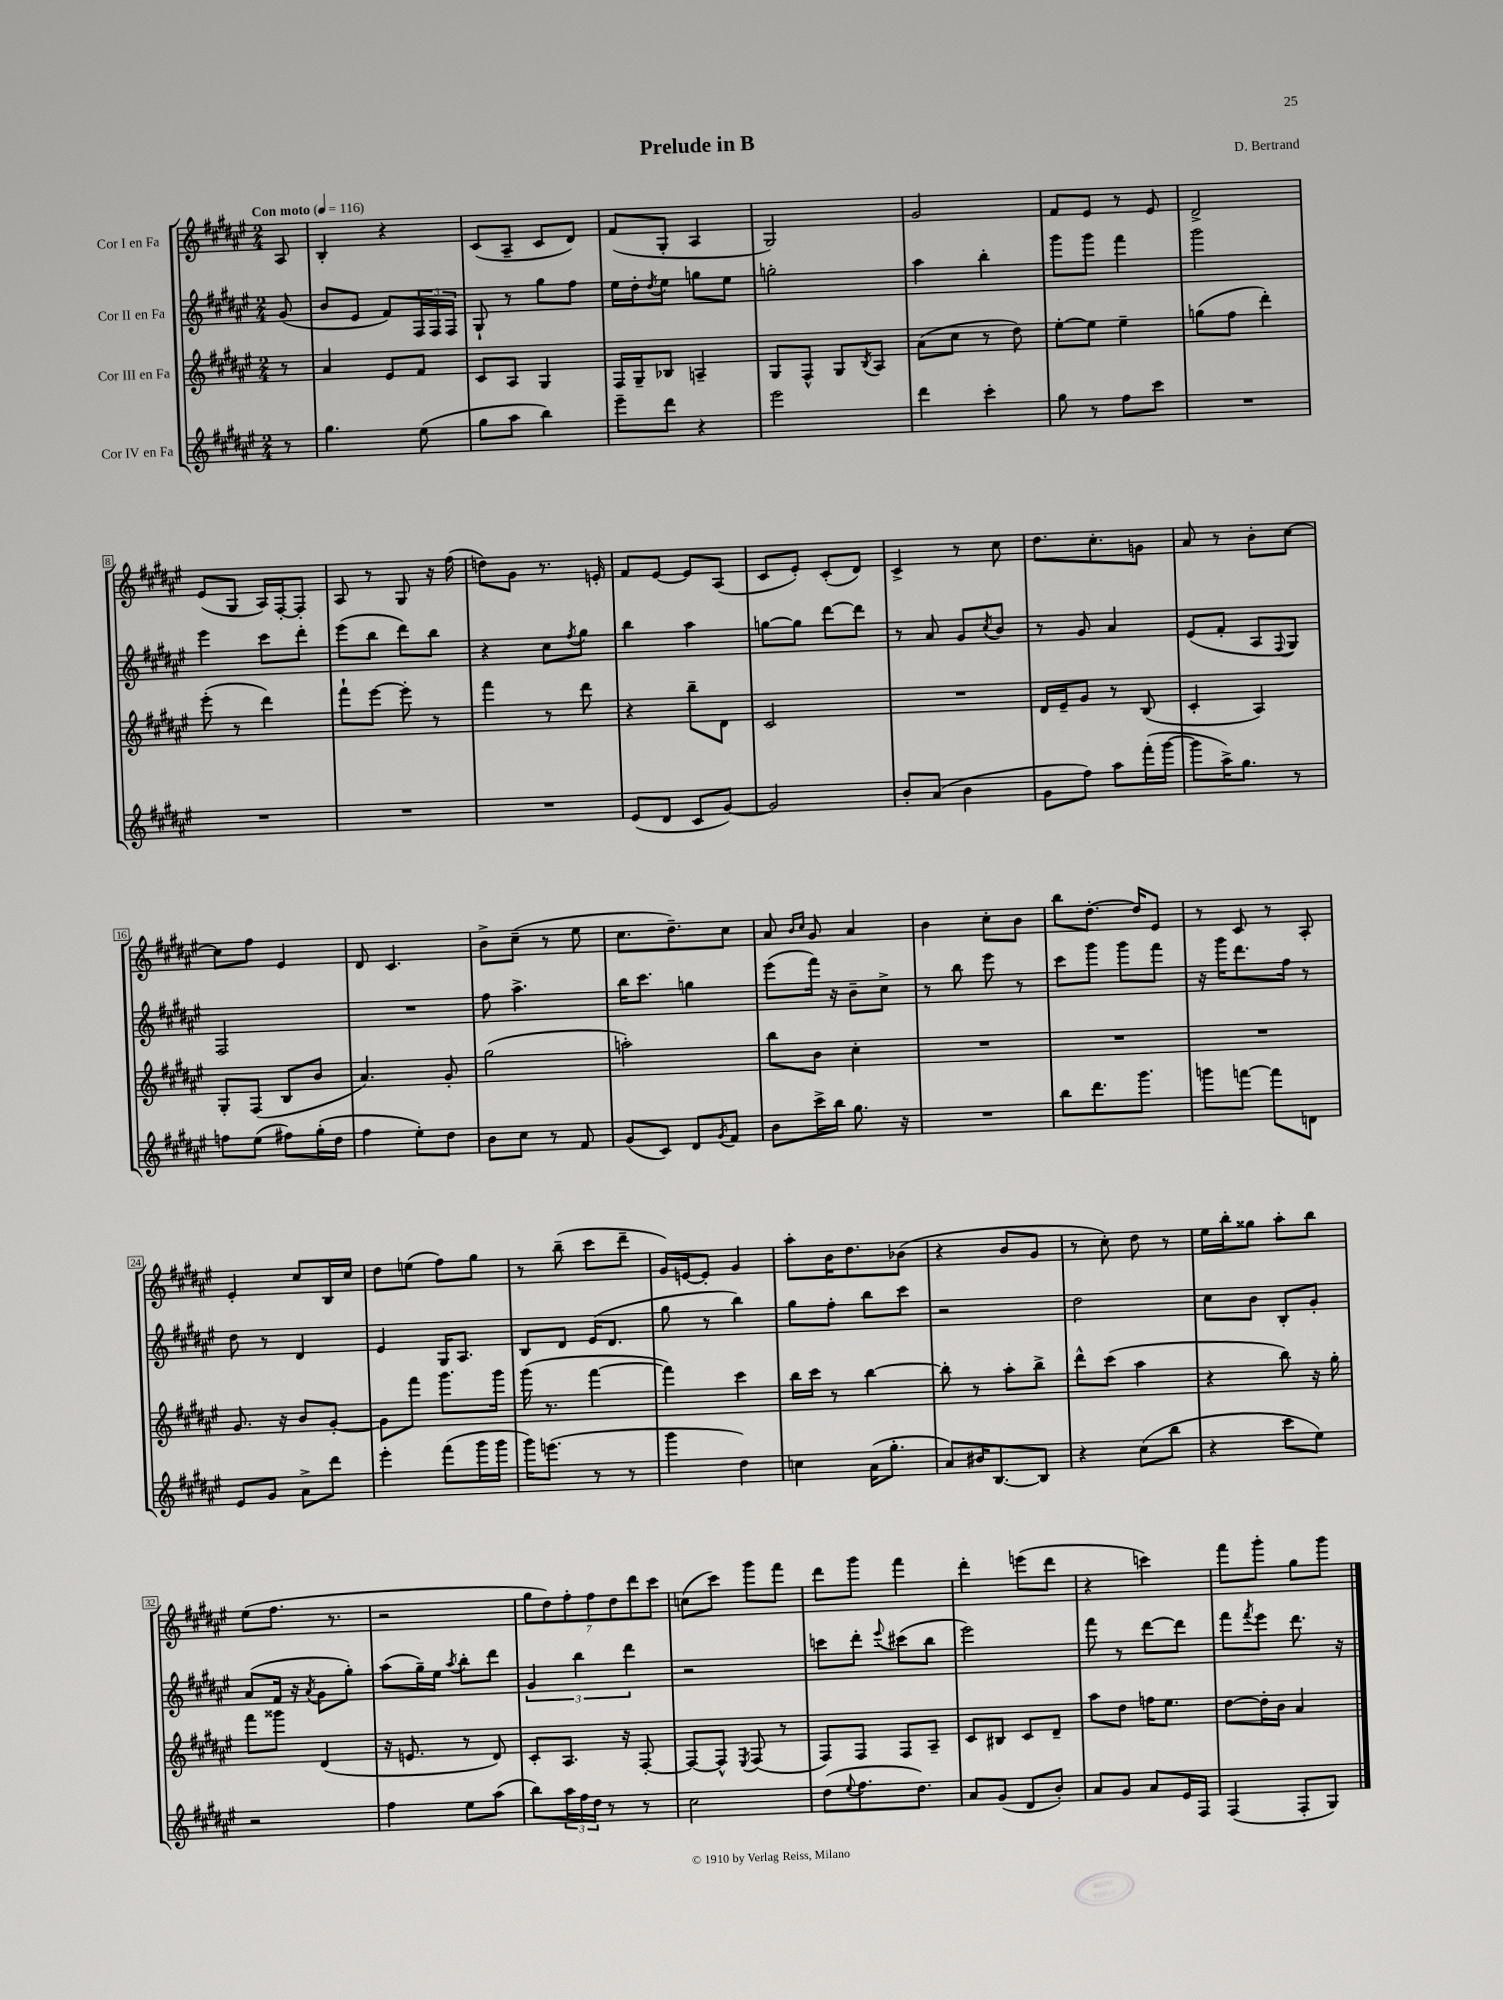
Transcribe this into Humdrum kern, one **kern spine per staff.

**kern	**kern	**kern	**kern
*part4	*part3	*part2	*part1
*staff4	*staff3	*staff2	*staff1
*I"Cor IV en Fa	*I"Cor III en Fa	*I"Cor II en Fa	*I"Cor I en Fa
*clefG2	*clefG2	*clefG2	*clefG2
*k[f#c#g#d#a#e#]	*k[f#c#g#d#a#e#]	*k[f#c#g#d#a#e#]	*k[f#c#g#d#a#e#]
*M2/4	*M2/4	*M2/4	*M2/4
*MM116	*MM116	*MM116	*MM116
=	=	=	=
!	!	!	!LO:TX:a:B:t=Con moto
8r	8r	(8g#/	8A#/
=1	=1	=1	=1
4.gg#\	4a#/	8b/L	4B'/
.	.	8e#/J	.
.	8e#/L	8f#/L)	4r
(8ee#\	8f#/J	24F#/L	.
.	.	24F#/	.
.	.	24F#/JJ	.
=2	=2	=2	=2
8gg#\L	8c#/L	8G#`/	(8c#/L
8aa#\J	8A#/J	8r	8A#~/J
4bb\)	4G#/	8gg#\L	8c#/L
.	.	8ff#\J	8d#/J)
=3	=3	=3	=3
8eee#~\L	16F#/LL	16ee#\LL	(8f#/L
.	16G#~/J	16dd#'\J	.
.	.	8qdd#/	.
8ddd#\J	8B-X/J	8ee#\J	8G#'/J
4r	4An~/	8ggn\L	4A#/
.	.	8ee#\J	.
=4	=4	=4	=4
2eee#\	8G#/L	2ggn'\	2G#/)
.	8F#^^/J	.	.
.	8G#/L	.	.
.	8qB/	.	.
.	8A#/J	.	.
=5	=5	=5	=5
4ddd#\	(8a#\L	4aa#\	2g#/
.	8cc#\J	.	.
4ccc#'\	8r	4bb'\	.
.	8dd#\)	.	.
=6	=6	=6	=6
8gg#\	[8ee#'\L	8ggg#\L	8f#/L
8r	8ee#\J]	8ggg#\J	8e#/J
8ff#\L	4ee#~\	4fff#\	8r
8ccc#\J	.	.	8e#/
=7	=7	=7	=7
2r	(8ggn\L	2ggg#\	2d#^/
.	8ff#\J	.	.
.	4ddd#'\)	.	.
!!LO:LB:g=z
=8	=8	=8	=8
2r	(8eee#'\	4eee#\	(8e#/L
.	8r	.	8G#/J
.	4ddd#\)	8ccc#\L	16A#/LL)
.	.	.	[16F#'/J
.	.	8ddd#'\J	8F#'/J]
=9	=9	=9	=9
2r	8fff#`\L	(8eee#\L	8A#/
.	[8eee#\J	8bb\J	8r
.	8eee#'\]	8ddd#\L)	8G#/
.	8r	8bb\J	16r
.	.	.	(16ff#\
=10	=10	=10	=10
2r	4fff#\	4r	8ddn\L)
.	.	.	8g#\J
.	8r	8cc#\L	8.r
.	.	8qff#/	.
.	8ddd#\	8gg#\J	.
.	.	.	16en'/
=11	=11	=11	=11
(8e#/L	4r	4bb\	8f#/L
8d#/J	.	.	[8e#/J
8c#/L	8bb~\L	4aa#\	8e#/L]
[8g#/J)	8d#\J	.	(8A#/J
=12	=12	=12	=12
2g#/]	2c#/	[8ggn\L	8c#/L
.	.	8gg\J]	8e#'/J)
.	.	[8ddd#\L	(8c#'/L
.	.	8ddd#\J]	8d#/J)
=13	=13	=13	=13
8b'/L	2r	8r	4c#^/
(8a#/J	.	8a#/	.
4b\	.	8g#/L	8r
.	.	8qcc#/	.
.	.	8b/J	8cc#\
=14	=14	=14	=14
8g#\L	16d#/LL	8r	8.dd#\L
.	16e#~/J	.	.
8ff#\J)	8g#/J	8g#/	.
.	.	.	8.cc#'\
8aa#\L	8r	4a#/	.
(16fff#'\L	(8B/	.	8gn\J
[16ggg#\JJ	.	.	.
=15	=15	=15	=15
8ggg#\L]	4c#'/	(8e#/L	8a#/
16aa#^\K)	.	8f#'/J	8r
8.gg#\J	.	.	.
.	4A#/)	8A#/L	8b'\L
.	.	8qqF#/	.
8r	.	8G#/J)	[8cc#\J
!!LO:LB:g=z
=16	=16	=16	=16
8ffn\L	8G#'/L	2F#/	8cc#\L]
(8ee#\J	(8F#/J	.	8ff#\J
8ff#X\L)	8B/L	.	4e#/
(16gg#'\L	8b/J	.	.
16dd#\JJ	.	.	.
=17	=17	=17	=17
4ff#\	4.a#/)	2r	8d#/
.	.	.	4.c#/
8ee#'\L)	.	.	.
8dd#\J	8g#'/	.	.
=18	=18	=18	=18
8b\L	(2gg#\	8ff#\	8b^\L
8cc#\J	.	4.aa#^\	(8cc#~\J
8r	.	.	8r
8f#/	.	.	8ee#\
=19	=19	=19	=19
(8g#/L	2aan'\)	16bb\KL	8.cc#\L
.	.	8.ccc#\J	.
8c#/J)	.	.	.
.	.	.	8.dd#~\)
8d#/L	.	4ggn\	.
8qg#/	.	.	.
8f#/J	.	.	8cc#\J
=20	=20	=20	=20
8b\L	8bb\L	(8eee#\L	8a#/
.	.	.	16qqb/LL
.	.	.	16qqcc#/JJ
16ccc#^\L	8b\J	16fff#\Jk)	8g#/
16bb\JJ	.	16r	.
8.gg#\	4cc#'\	8b~\L	4a#/
.	.	8cc#^\J	.
16r	.	.	.
=21	=21	=21	=21
2r	2r	8r	4b\
.	.	8bb\	.
.	.	8eee#\	8cc#'\L
.	.	8r	8b\J
=22	=22	=22	=22
8bb\L	2r	8ccc#\L	8bb\L
8.ddd#\	.	8ggg#\J	[8.dd#'\J
.	.	8ggg#\L	.
8.ggg#\J	.	.	16dd#/KL]
.	.	8fff#\J	8e#/J
=23	=23	=23	=23
8gggn\L	2r	16r	8r
.	.	16ggg#\KL	.
[8fffn\J	.	8.ddd#\	8c#/
8fff\L]	.	.	8r
.	.	16ff#\Jk	.
8dn\J	.	8r	8A#'/
!!LO:LB:g=z
=24	=24	=24	=24
8e#/L	8.g#/	8dd#\	4e#'/
8g#/J	.	8r	.
.	16r	.	.
8a#^\L	8b/L	4d#/	8cc#/L
8ddd#\J	[8g#'/J	.	16B/L
.	.	.	16cc#/JJ
=25	=25	=25	=25
4eee#'\	8g#\L]	4e#/	8dd#\L
.	8fff#\J	.	(8een\J
(8fff#\L	8.ggg#\L	16G#/KL	8ff#\L)
.	.	8.A#/J	.
16ggg#\L	.	.	8gg#\J
16ggg#\JJ	16ggg#\Jk	.	.
=26	=26	=26	=26
16ggg#\KL)	(16ggg#\	8B/L	8r
(8.eeen\J	8.r	.	.
.	.	8d#/J	(8bb~\
8r	[4fff#\	(16e#/KL	8ccc#\L
.	.	8.d#/J	.
8r	.	.	8ddd#~\J
=27	=27	=27	=27
4ggg#\	4fff#\])	8gg#\	16g#/LL)
.	.	.	[16en/J
.	.	8r	8e'/J]
4dd#\)	4ccc#\	4bb\)	4g#/
=28	=28	=28	=28
4ccn\	16bb\LL	8gg#\L	8aa#'\L
.	16ccc#\JJ	.	.
.	8r	8ff#'\J	16b\K
.	.	.	8.dd#\
(16a#\KL	[4bb\	8bb\L	.
8.gg#'\J	.	.	.
.	.	8ccc#\J	(8b-X\J
=29	=29	=29	=29
8a#/L)	8bb'\]	2r	4r
16b#X/K	8r	.	.
[8.B/	.	.	.
.	8aa#'\L	.	8b/L
8B/J]	8bb^\J	.	8g#/J
=30	=30	=30	=30
4r	8ddd#^^\L	2dd#\	8r
.	(8ccc#\J	.	8cc#'\)
(8cc#\L	4aa#\	.	8dd#\
8bb\J	.	.	8r
=31	=31	=31	=31
4r	4r	8cc#\L	16ee#\LL
.	.	.	16bb'\J
.	.	8b\J	8gg##X\J
8ccc#\L	8bb\)	8B'/L	8aa#'\L
8ee#\J)	16r	8g#'/J	8bb\J
.	16gg#'\	.	.
!!LO:LB:g=z
=32	=32	=32	=32
2r	8fff#\L	(8a#/L	(8ee#\L
.	8ggg##X\J	16f#/Jk	8.ff#\J
.	.	16r	.
.	.	8qa#/	.
.	(4d#/	8g#\L	.
.	.	.	8.r
.	.	8gg#'\J)	.
=33	=33	=33	=33
4ff#\	16r	(8aa#\L	2r
.	8.en/	.	.
.	.	16gg#~\L)	.
.	.	16ee#\JJ	.
.	.	8qaa#/	.
8ee#\L	8r	8bb'\L	.
(8aa#\J	8d#/)	8ddd#\J	.
=34	=34	=34	=34
8bb\L)	8c#'/L	6g#/	14gg#\L
.	.	.	14dd#\)
24aa#\L	8.A#/J	.	.
.	.	.	14ff#'\
24ff#\	.	6bb\	.
24dd#\JJ	.	.	.
.	.	.	14ff#\
8r	.	.	.
.	.	.	14dd#\
.	16r	.	.
.	.	6ddd#\	.
.	.	.	14ddd#\
8r	[8F#'/	.	.
.	.	.	14ccc#\J
=35	=35	=35	=35
2cc#\	8F#/L_	2r	(8ccn\L
.	8F#^^/J]	.	8ccc#\J)
.	8qE#/	.	.
.	(8F#/	.	8ggg#\L
.	8r	.	8fff#\J
=36	=36	=36	=36
(8dd#\L	8F#/L)	8cccn\L	8ddd#\L
8qqee#/	.	.	.
8.ff#\	8F#/J	8ddd#'\J	8ggg#\J
.	.	8qqeee#/	.
.	8F#/L	(8ccc#X\L	4fff#\
8.dd#\J)	.	.	.
.	8A#~/J	8bb\J	.
=37	=37	=37	=37
8a#/L	8c#/L	2eee#\)	4ddd#'\
(8g#/J	8B#X/J	.	.
8d#/L	8c#/L	.	(8eeen\L
8b'/J)	8d#~/J	.	8ddd#\J
=38	=38	=38	=38
8a#/L	8aa#\L	8fff#\	4r
8g#/J	8dd#\J	8r	.
8a#/L	16ffn\KL	[8ddd#\L	4cccn\)
.	8.ee#\J	.	.
16e#/L	.	8ddd#\J]	.
16F#/JJ	.	.	.
=39	=39	=39	=39
(4F#/	[8dd#\L	8fff#\L	8fff#\L
.	.	8qfff#/	.
.	16dd#'\L]	8eee#\J	8ggg#'\J
.	16b\JJ	.	.
8F#'/L	4a#/	8.ddd#\	8gg#\L
8G#/J)	.	.	8ggg#\J
.	.	16r	.
==	==	==	==
*-	*-	*-	*-
